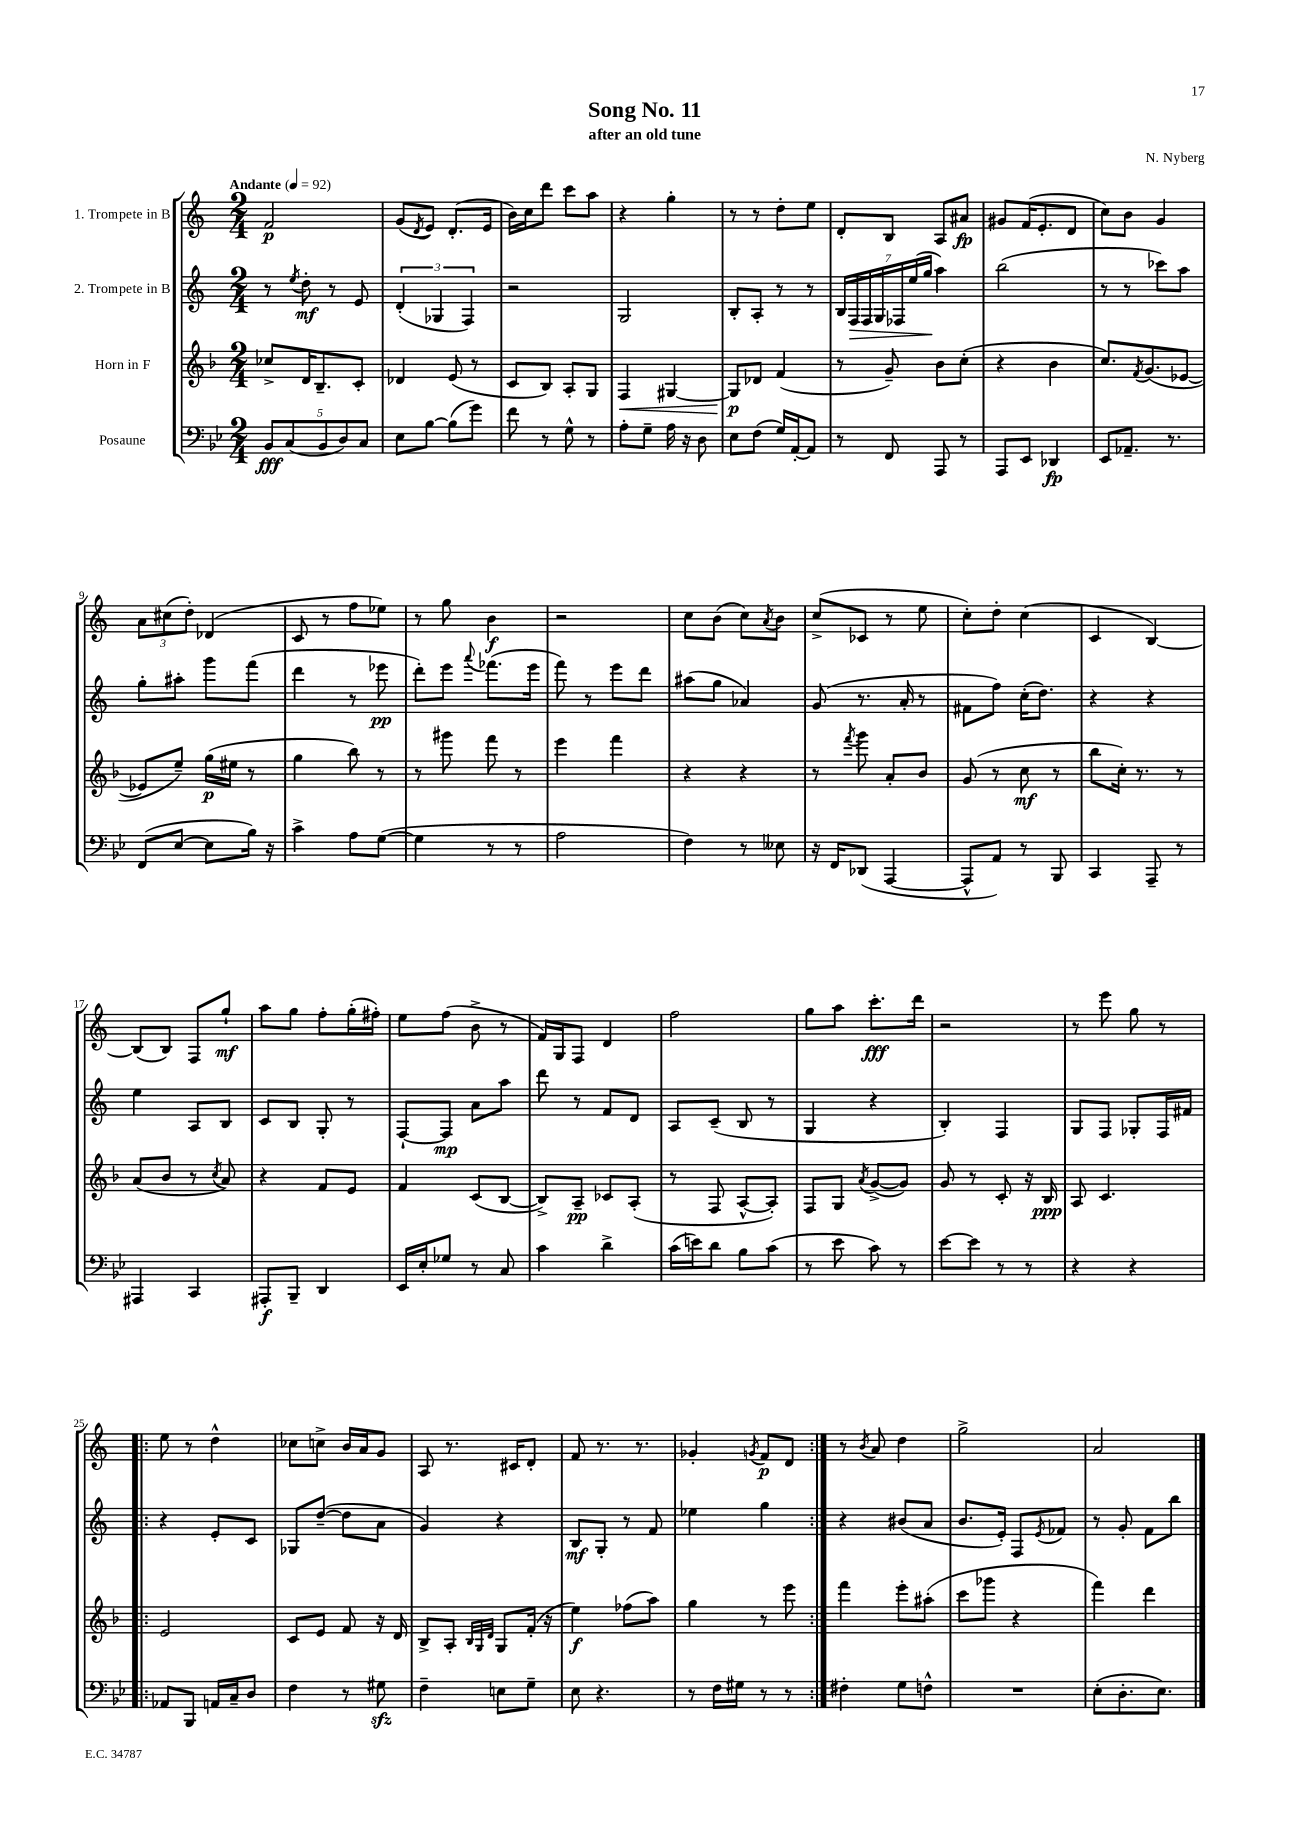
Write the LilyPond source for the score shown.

\header { title = "Song No. 11" composer = "N. Nyberg" subtitle = "after an old tune" }
<<
\new StaffGroup <<
\new Staff = "s0" \with { instrumentName = "1. Trompete in B" } {
    \clef treble \key c \major \numericTimeSignature \time 2/4 \tempo "Andante" 4 = 92
    f'2\p |
    g'8( \acciaccatura { d'8 } e'8) d'8.-.( e'16 |
    b'16) c''16 d'''8 c'''8 a''8 |
    r4 g''4-. |
    r8 r8 d''8-. e''8 |
    d'8-. b8 a8 ais'8\fp |
    gis'8 f'16( e'8.-. d'8 |
    c''8) b'8 g'4 |
    \tuplet 3/2 { a'8 cis''8( d''8-.) } des'4( |
    c'8 r8 f''8 ees''8) |
    r8 g''8 b'4\f |
    r2 |
    c''8 b'8( c''8) \acciaccatura { a'8 } b'8 |
    c''8->( ces'8 r8 e''8 |
    c''8-.) d''8-. c''4( |
    c'4 b4~) |
    b8( b8) f8 g''8-!\mf |
    a''8 g''8 f''8-. g''16-.( fis''16-.) |
    e''8 f''8( b'8-> r8 |
    f'16) g16 f8 d'4 |
    f''2 |
    g''8 a''8 c'''8.-.\fff d'''16 |
    r2 |
    r8 e'''8 g''8 r8 |
    \repeat volta 2 { e''8 r8 d''4-^ |
    ces''8 c''8-> b'16 a'16 g'8 |
    a8 r8. cis'16 d'8-. |
    f'8 r8. r8. |
    ges'4-. \acciaccatura { g'8 } f'8\p d'8 | }
    r8 \acciaccatura { b'8 } a'8 d''4 |
    g''2-> |
    a'2 \bar "|." |
}
\new Staff = "s1" \with { instrumentName = "2. Trompete in B" } {
    \clef treble \key c \major \numericTimeSignature \time 2/4
    r8 \acciaccatura { e''8 } d''8-.\mf r8 e'8 |
    \tuplet 3/2 { d'4-.( ges4 f4) } |
    r2 |
    g2 |
    b8-. a8-. r8 r8 |
    \tuplet 7/4 { b16 f16\> f16 g16 fes16 e''16( g''16\! } a''4) |
    b''2( |
    r8 r8 ces'''8) a''8 |
    g''8-. ais''8-. g'''8 f'''8( |
    d'''4 r8 ees'''8\pp |
    d'''8-.) e'''8 \appoggiatura { a'''8 } fes'''8.( e'''16 |
    f'''8) r8 e'''8 d'''8 |
    ais''8( g''8 aes'4) |
    g'8( r8. a'16-. r8 |
    fis'8 f''8) c''16-.( d''8.) |
    r4 r4 |
    e''4 a8 b8 |
    c'8 b8 g8-. r8 |
    f8~-! f8\mp a'8 a''8 |
    d'''8 r8 f'8 d'8 |
    a8 c'8--( b8 r8 |
    g4 r4 |
    b4-.) f4 |
    g8 f8 ges8-. f16 fis'16 |
    \repeat volta 2 { r4 e'8-. c'8 |
    ges8 d''8~--( d''8 a'8 |
    g'4) r4 |
    b8\mf g8-. r8 f'8 |
    ees''4 g''4 | }
    r4 bis'8( a'8 |
    b'8. e'16-.) f8 \acciaccatura { e'8 } fes'8 |
    r8 g'8-. f'8 b''8 \bar "|." |
}
\new Staff = "s2" \with { instrumentName = "Horn in F" } {
    \clef treble \key f \major \numericTimeSignature \time 2/4
    ces''8-> d'16 bes8.-- c'8-. |
    des'4 e'8( r8 |
    c'8 bes8) a8-. g8 |
    f4\< gis4~ |
    gis8\p\! des'8 f'4( |
    r8 g'8--) bes'8 c''8-.( |
    r4 bes'4 |
    c''8.) \acciaccatura { f'8 } g'8.( ees'8~ |
    ees'8 e''8--) g''16\p( eis''16 r8 |
    g''4 bes''8) r8 |
    r8 gis'''8 f'''8 r8 |
    e'''4 f'''4 |
    r4 r4 |
    r8 \acciaccatura { f'''8 } g'''8 a'8-. bes'8 |
    g'8( r8 c''8\mf r8 |
    bes''8 c''16-.) r8. r8 |
    a'8( bes'8 r8 \acciaccatura { c''8 } a'8) |
    r4 f'8 e'8 |
    f'4 c'8( bes8~ |
    bes8->) a8--\pp ces'8 a8-.( |
    r8 f8 a8~-^ a8-.) |
    f8 g8 \acciaccatura { a'8 } g'8~->( g'8) |
    g'8 r8 c'8-. r16 bes16\ppp |
    a8 c'4. |
    \repeat volta 2 { e'2 |
    c'8 e'8 f'8 r16 d'16 |
    bes8-> a8-. \grace { bes32 g32 d'32 } g8 f'16-.( r16 |
    e''4\f) fes''8( a''8) |
    g''4 r8 e'''8 | }
    f'''4 e'''8-. ais''8-.( |
    c'''8 ges'''8 r4 |
    f'''4) d'''4 \bar "|." |
}
\new Staff = "s3" \with { instrumentName = "Posaune" } {
    \clef bass \key bes \major \numericTimeSignature \time 2/4
    \tuplet 5/4 { bes,8\fff c8( bes,8 d8) c8 } |
    ees8 bes8~ bes8( g'8) |
    f'8 r8 g8-^ r8 |
    a8-. g8-- a16 r16 d8 |
    ees8 f8( g16) a,16~-. a,8 |
    r8 f,8 a,,8 r8 |
    a,,8 ees,8 des,4\fp |
    ees,8 aes,8.-- r8. |
    f,8( ees8~ ees8 bes16) r16 |
    c'4-> a8 g8~( |
    g4 r8 r8 |
    a2 |
    f4) r8 eeses8 |
    r16 f,16 des,8( a,,4~ |
    a,,8-^ a,8) r8 bes,,8 |
    c,4 a,,8-- r8 |
    ais,,4 c,4 |
    ais,,8-.\f bes,,8-- d,4 |
    ees,16 ees16-. ges8 r8 c8 |
    c'4 d'4-> |
    c'16( e'16) d'8 bes8 c'8( |
    r8 ees'8 c'8) r8 |
    ees'8~ ees'8 r8 r8 |
    r4 r4 |
    \repeat volta 2 { aes,8 bes,,8 a,16 c16-- d8 |
    f4 r8 gis8\sfz |
    f4-- e8 g8-- |
    ees8 r4. |
    r8 f16 gis16 r8 r8 | }
    fis4-. g8 f8-^ |
    R2 |
    ees8-.( d8.-. ees8.) \bar "|." |
}
>>
>>
